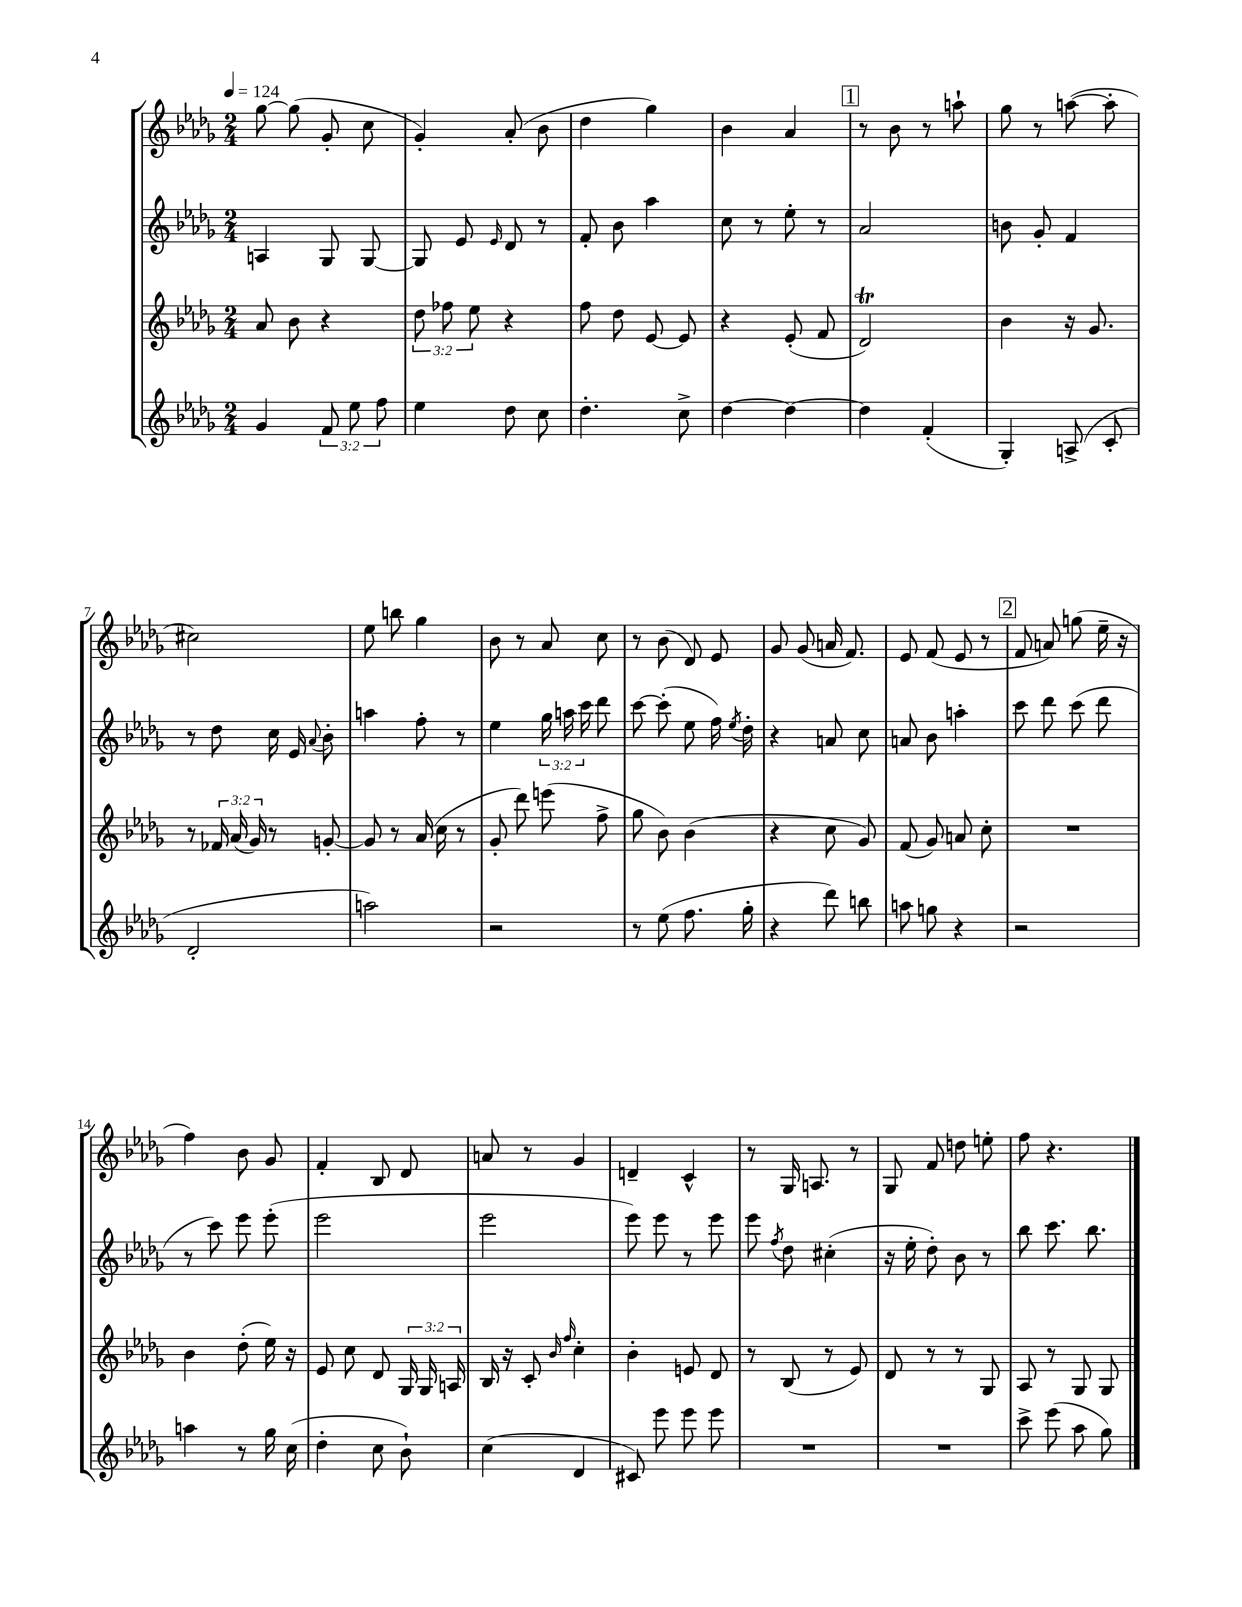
<<
\new StaffGroup <<
\new Staff = "s0" {
    \clef treble \key des \major \numericTimeSignature \time 2/4 \tempo 4 = 124
    \autoBeamOff ges''8~ ges''8( ges'8-. c''8 |
    ges'4-.) aes'8-.( bes'8 |
    des''4 ges''4) |
    bes'4 aes'4 |
    \mark \markup { \box "1" } r8 bes'8 r8 a''8-! |
    ges''8 r8 a''8~( a''8-. |
    cis''2) |
    ees''8 b''8 ges''4 |
    bes'8 r8 aes'8 c''8 |
    r8 bes'8( des'8) ees'8 |
    ges'8 ges'8( a'16 f'8.) |
    ees'8 f'8( ees'8 r8 |
    \mark \markup { \box "2" } f'8 a'8) g''8( ees''16-- r16 |
    f''4) bes'8 ges'8 |
    f'4-. bes8 des'8 |
    a'8 r8 ges'4 |
    d'4-- c'4-^ |
    r8 ges16 a8. r8 |
    ges8 f'8 d''8 e''8-. |
    f''8 r4. \bar "|." |
}
\new Staff = "s1" {
    \clef treble \key des \major \numericTimeSignature \time 2/4 \override Staff.TupletNumber.text = #tuplet-number::calc-fraction-text
    \autoBeamOff a4 ges8 ges8~ |
    ges8 ees'8 \grace { ees'16 } des'8 r8 |
    f'8-. bes'8 aes''4 |
    c''8 r8 ees''8-. r8 |
    \mark \markup { \box "1" } aes'2 |
    b'8 ges'8-. f'4 |
    r8 des''8 c''16 ees'16 \appoggiatura { aes'8 } bes'8-. |
    a''4 f''8-. r8 |
    ees''4 \tuplet 3/2 { ges''16 a''16 c'''16 } des'''8 |
    c'''8~ c'''8-.( ees''8 f''16) \acciaccatura { ees''8 } des''16-. |
    r4 a'8 c''8 |
    a'8 bes'8 a''4-. |
    \mark \markup { \box "2" } c'''8 des'''8 c'''8( des'''8 |
    r8 c'''8) ees'''8 ees'''8-.( |
    ees'''2 |
    ees'''2 |
    ees'''8) ees'''8 r8 ees'''8 |
    ees'''8 \acciaccatura { f''8 } des''8 cis''4-.( |
    r16 ees''16-. des''8-.) bes'8 r8 |
    bes''8 c'''8. bes''8. \bar "|." |
}
\new Staff = "s2" {
    \clef treble \key des \major \numericTimeSignature \time 2/4 \override Staff.TupletNumber.text = #tuplet-number::calc-fraction-text
    \autoBeamOff aes'8 bes'8 r4 |
    \tuplet 3/2 { des''8 fes''8 ees''8 } r4 |
    f''8 des''8 ees'8~ ees'8 |
    r4 ees'8-.( f'8 |
    \mark \markup { \box "1" } des'2\trill) |
    bes'4 r16 ges'8. |
    r8 \tuplet 3/2 { fes'16 aes'16( ges'16) } r8 g'8~-. |
    g'8 r8 aes'16( c''16 r8 |
    ges'8-. des'''8) e'''8( f''8-> |
    ges''8 bes'8) bes'4( |
    r4 c''8 ges'8) |
    f'8( ges'8) a'8 c''8-. |
    \mark \markup { \box "2" } R2 |
    bes'4 des''8-.( ees''16) r16 |
    ees'8 c''8 des'8 \tuplet 3/2 { ges16 ges16 a16 } |
    bes16 r16 c'8-. \grace { bes'16 f''16 } c''4-. |
    bes'4-. e'8 des'8 |
    r8 bes8( r8 ees'8) |
    des'8 r8 r8 ges8 |
    aes8 r8 ges8 ges8 \bar "|." |
}
\new Staff = "s3" {
    \clef treble \key des \major \numericTimeSignature \time 2/4 \override Staff.TupletNumber.text = #tuplet-number::calc-fraction-text
    \autoBeamOff ges'4 \tuplet 3/2 { f'8 ees''8 f''8 } |
    ees''4 des''8 c''8 |
    des''4.-. c''8-> |
    des''4~ des''4~ |
    \mark \markup { \box "1" } des''4 f'4-.( |
    ges4-.) a8->( c'8-. |
    des'2-. |
    a''2) |
    r2 |
    r8 ees''8( f''8. ges''16-. |
    r4 des'''8) b''8 |
    a''8 g''8 r4 |
    \mark \markup { \box "2" } r2 |
    a''4 r8 ges''16 c''16( |
    des''4-. c''8 bes'8-!) |
    c''4( des'4 |
    cis'8) ees'''8 ees'''8 ees'''8 |
    R2 |
    R2 |
    c'''8-> ees'''8( aes''8 ges''8) \bar "|." |
}
>>
>>
